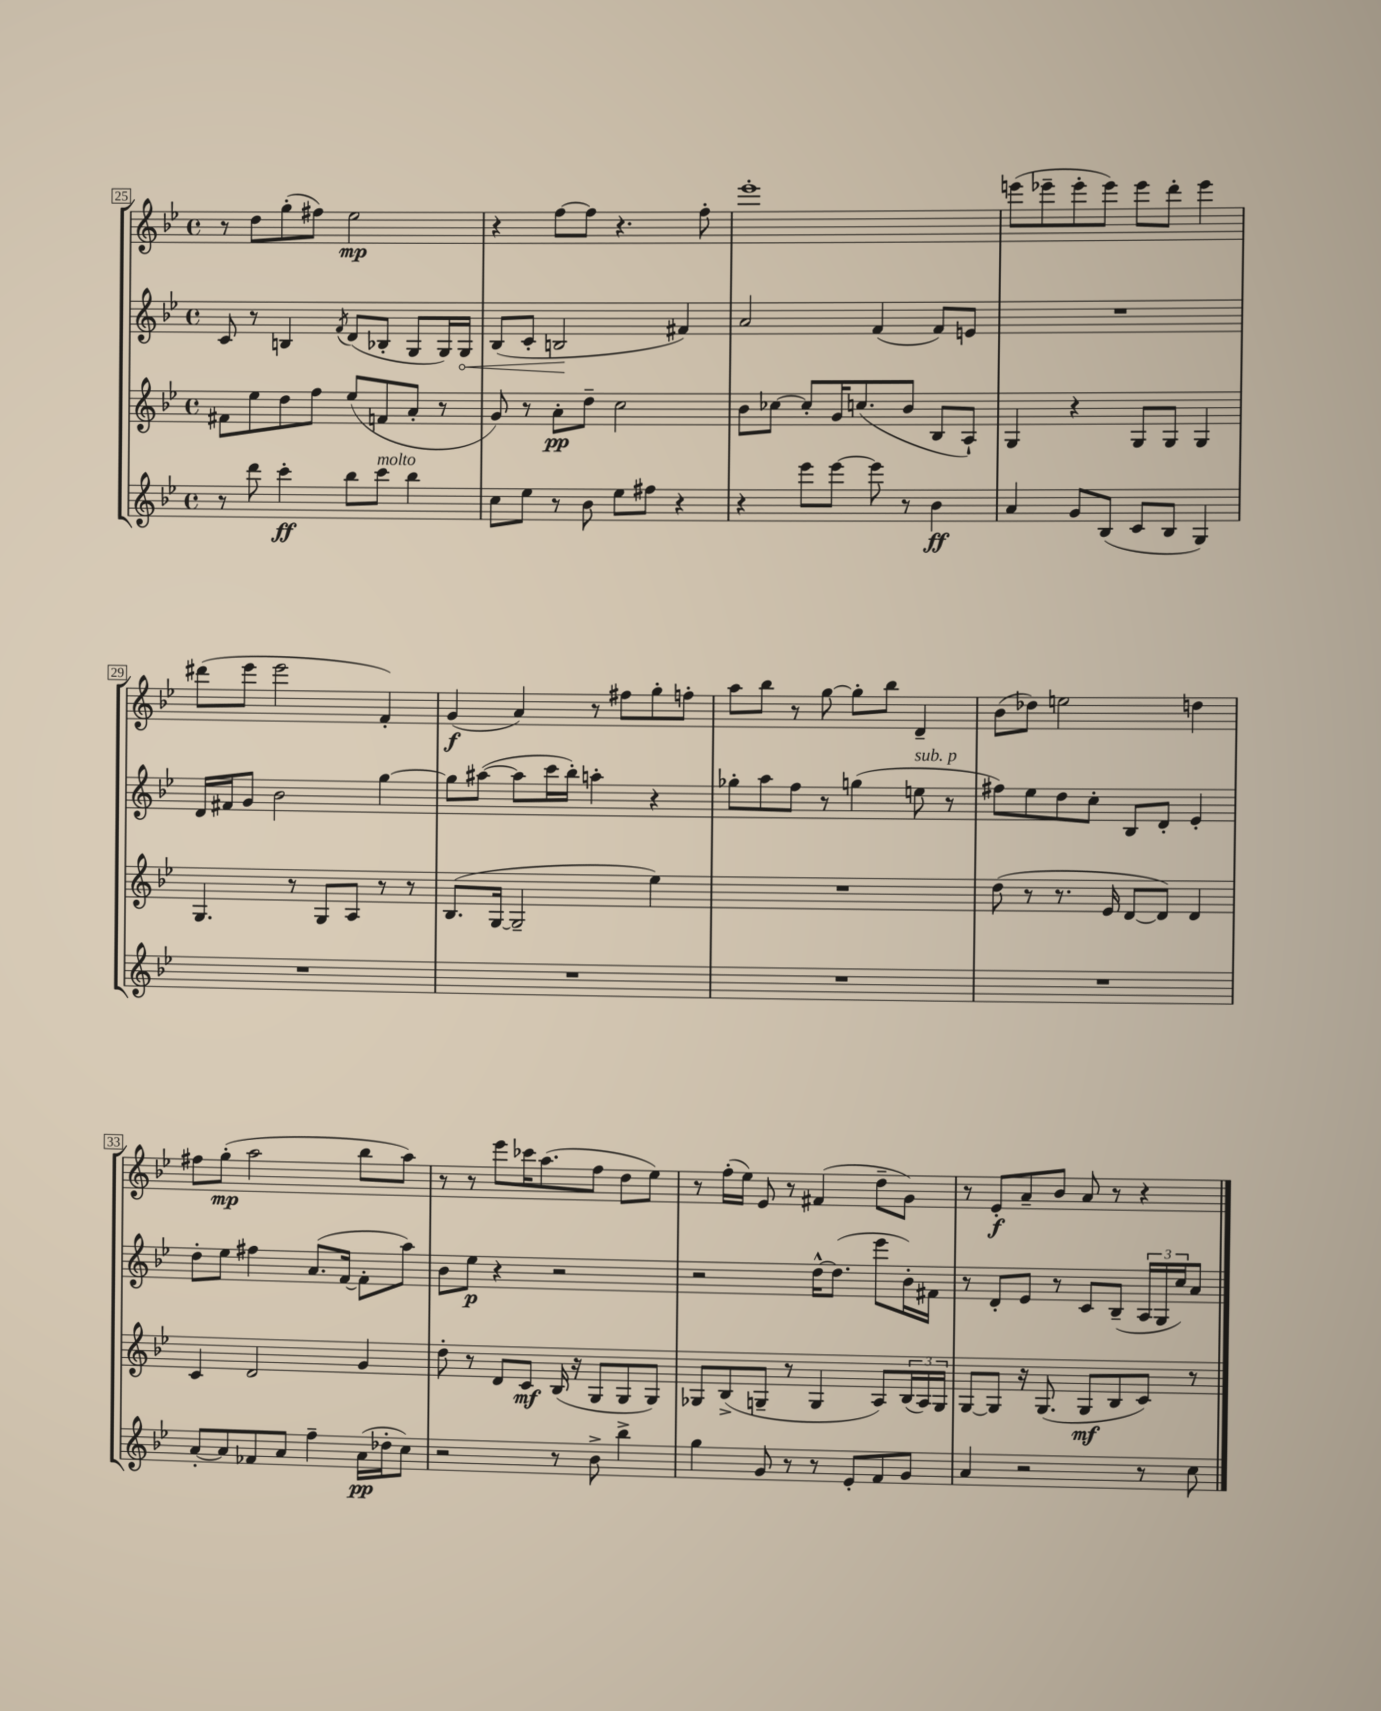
<<
\new StaffGroup <<
\new Staff = "s0" {
    \clef treble \key bes \major \defaultTimeSignature \time 4/4
    r8 d''8 g''8-.( fis''8) ees''2\mp |
    r4 f''8~ f''8 r4. f''8-. |
    ees'''1-. |
    e'''8( ees'''8-- ees'''8-. ees'''8) ees'''8 d'''8-. ees'''4 |
    dis'''8( ees'''8 ees'''2 f'4-.) |
    g'4\f( a'4) r8 fis''8 g''8-. f''8-. |
    a''8 bes''8 r8 g''8~ g''8-. bes''8 d'4-- |
    bes'8( des''8) e''2 d''4 |
    fis''8 g''8-.\mp( a''2 bes''8 a''8) |
    r8 r8 ees'''8 ces'''16 a''8.( f''8 d''8 ees''8) |
    r8 f''16-.( ees''16) ees'8 r8 fis'4( d''8-- g'8) |
    r8 ees'8-.\f a'8-- bes'8 a'8 r8 r4 \bar "|." |
}
\new Staff = "s1" {
    \clef treble \key bes \major \defaultTimeSignature \time 4/4
    c'8 r8 b4 \acciaccatura { f'8 } d'8( bes8-. g8 g16) \once \override Hairpin.circled-tip = ##t g16\< |
    bes8( c'8-. b2\! fis'4) |
    a'2 f'4( f'8) e'8 |
    R1 |
    d'16 fis'16 g'8 bes'2 g''4~ |
    g''8 ais''8~( ais''8 c'''16 bes''16-.) a''4-. r4 |
    ges''8-. a''8 f''8 r8 g''4( e''8^\markup { \italic "sub. p" } r8 |
    fis''8) ees''8 d''8 c''8-. bes8 d'8-. ees'4-. |
    d''8-. ees''8 fis''4 a'8.( f'16~ f'8-. a''8) |
    bes'8 ees''8\p r4 r2 |
    r2 d''16~-^ d''8.( ees'''8 bes'16-.) fis'16 |
    r8 d'8-. ees'8 r8 c'8 bes8--( \tuplet 3/2 { a16 g16 c''16) } a'8 \bar "|." |
}
\new Staff = "s2" {
    \clef treble \key bes \major \defaultTimeSignature \time 4/4
    fis'8 ees''8 d''8 f''8 ees''8( f'8 a'8-. r8 |
    g'8) r8 a'8-.\pp d''8-- c''2 |
    bes'8 ces''8~ ces''8-. g'16 c''8.( bes'8 bes8 a8-!) |
    g4 r4 g8 g8 g4 |
    g4. r8 g8 a8 r8 r8 |
    bes8.( g16~ g2-- ees''4) |
    R1 |
    d''8( r8 r8. ees'16 d'8~ d'8) d'4 |
    c'4 d'2 g'4 |
    d''8-. r8 d'8 c'8\mf bes16( r16 g8 g8 g8) |
    ges8 bes8->( g8-- r8 g4 a8) \tuplet 3/2 { bes16( a16) g16 } |
    g8~ g8 r16 g8.( g8\mf bes8 c'8) r8 \bar "|." |
}
\new Staff = "s3" {
    \clef treble \key bes \major \defaultTimeSignature \time 4/4
    r8 d'''8 c'''4-.\ff bes''8 c'''8^\markup { \italic "molto" } bes''4 |
    c''8 ees''8 r8 bes'8 ees''8 fis''8 r4 |
    r4 ees'''8 ees'''8~ ees'''8 r8 bes'4\ff |
    a'4 g'8 bes8( c'8 bes8 g4) |
    R1 |
    R1 |
    R1 |
    R1 |
    a'8~-. a'8 fes'8 a'8 f''4-- a'16\pp( des''16-. c''8) |
    r2 r8 bes'8-> bes''4-> |
    g''4 g'8 r8 r8 ees'8-. f'8 g'8 |
    a'4 r2 r8 c''8 \bar "|." |
}
>>
>>
\layout { \context { \Score currentBarNumber = #25 \override BarNumber.stencil = #(make-stencil-boxer 0.1 0.3 ly:text-interface::print) } }
